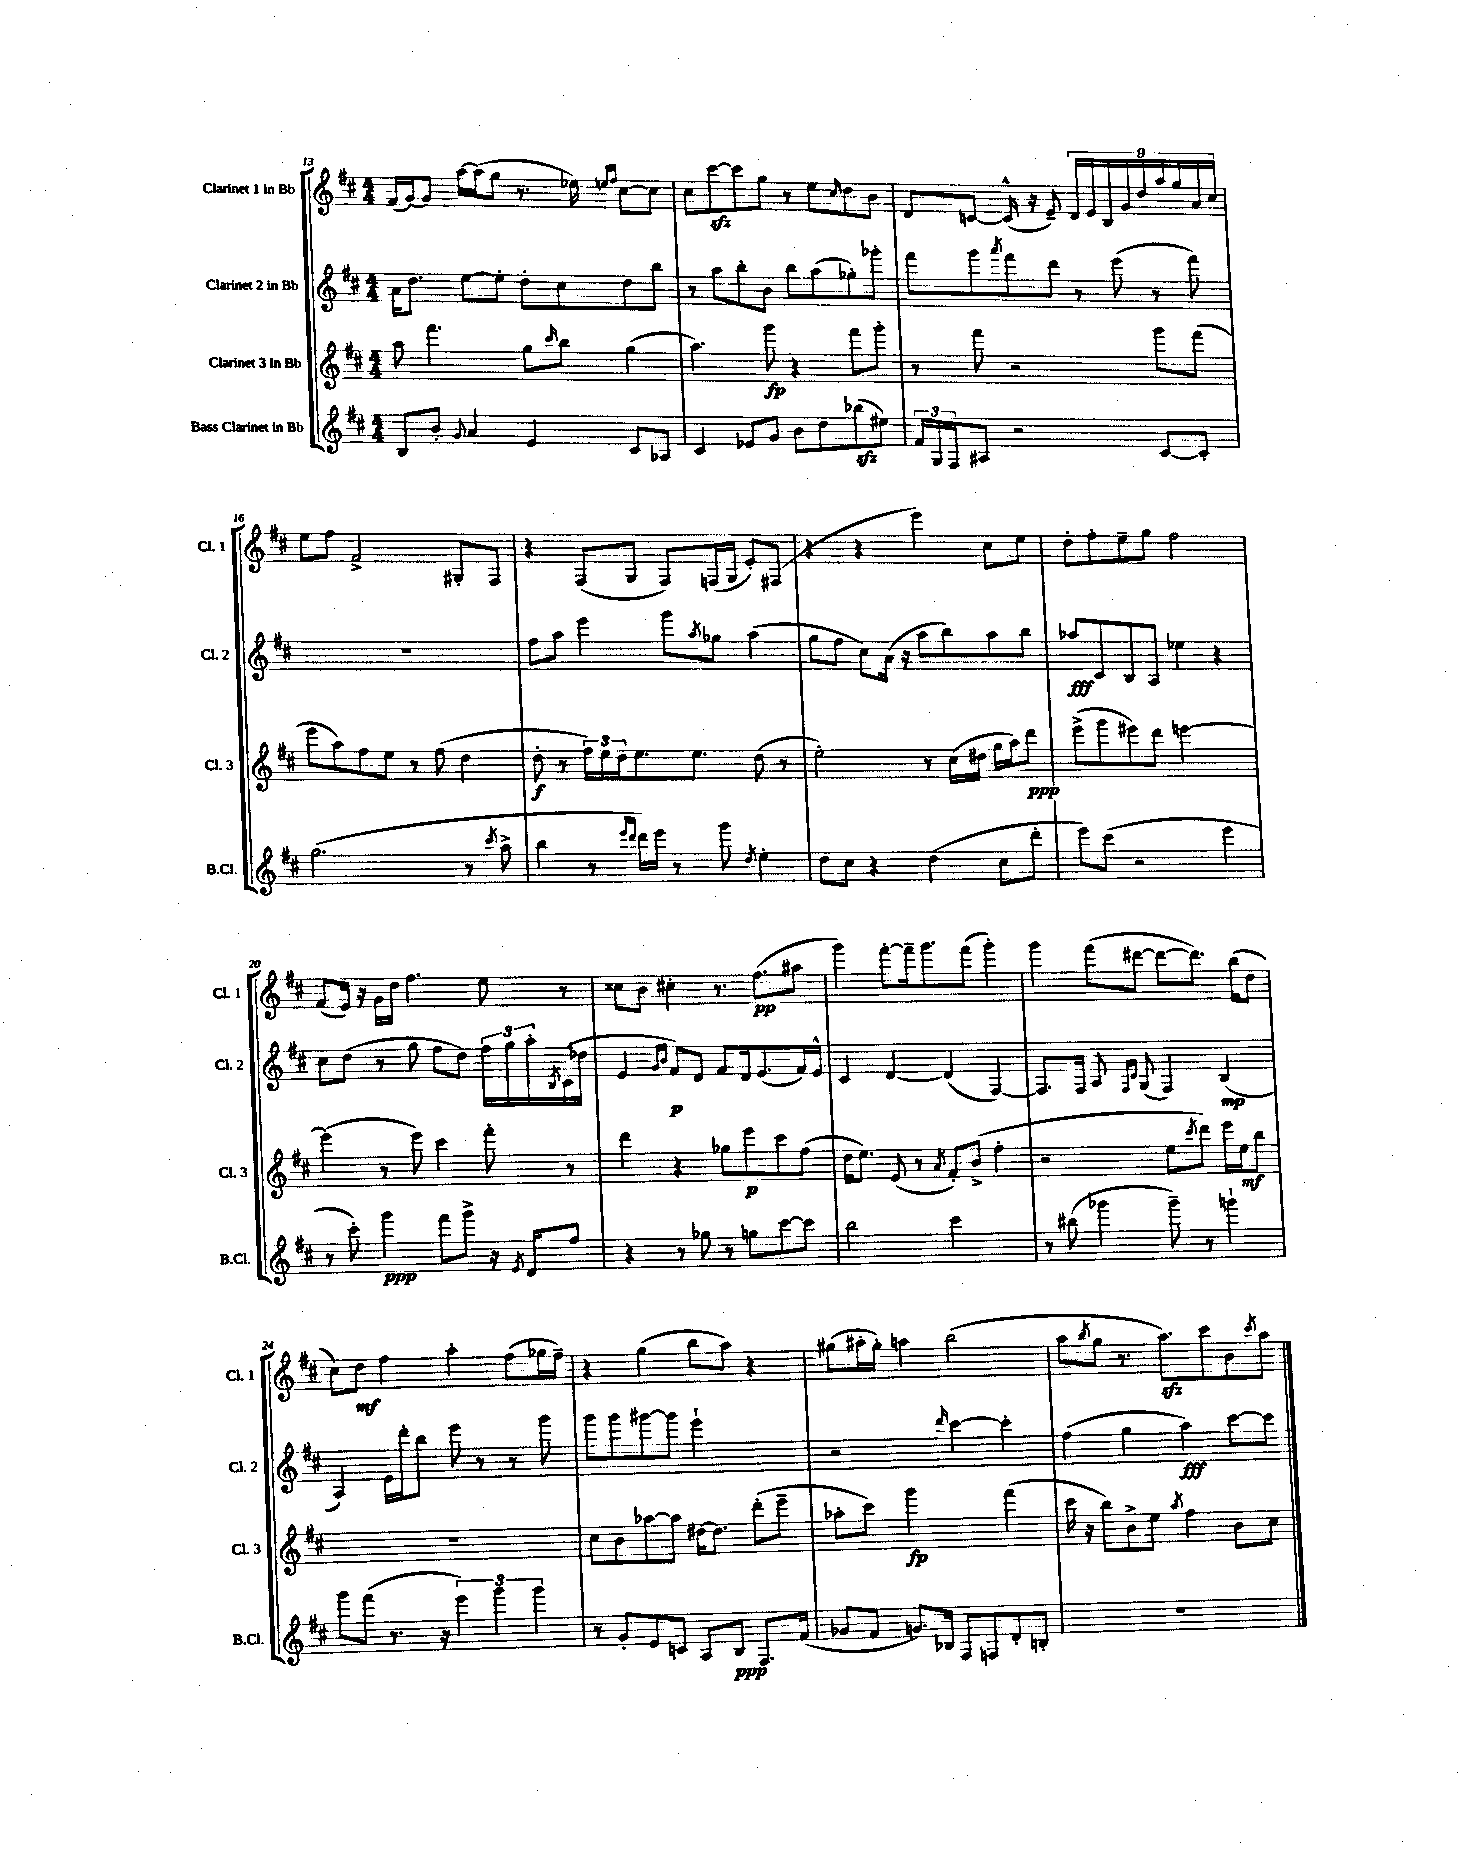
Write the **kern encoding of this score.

**kern	**kern	**kern	**kern
*staff4	*staff3	*staff2	*staff1
*clefG2	*clefG2	*clefG2	*clefG2
*k[f#c#]	*k[f#c#]	*k[f#c#]	*k[f#c#]
*M4/4	*M4/4	*M4/4	*M4/4
8B/L	8aa\	16a\LK	(16f#/LL
.	.	8.dd\J	[16g/J)
8b'/J	4.fff#\	.	8g/]J
8qqg/	.	.	.
4a/	.	[8ee\L	[16aa\LL
.	.	.	(16aa\]J
.	.	8ee'\]J	8gg\J
4e/	8gg\L	8dd'\L	8.r
.	16qqccc#/	.	.
.	8bb\J	8cc#\	.
.	.	.	16ee-\)
.	.	.	16qqee/LL
.	.	.	16qqff#/JJ
8c#/L	(4gg\	8dd\	[8cc#\L
8A-/J	.	8bb\J	8cc#\]J
=	=	=	=
4c#/	4.aa\)	8r	8cc#\L
.	.	8aa\L	[8ccc#\
8e-/L	.	8bb'\	8ccc#\]
8g/J	8ggg\	8b\J	8gg\J
8b\L	4r	8bb\L	8r
8dd\	.	(8aa\	8ee\L
.	.	.	16qqcc#/
(8bb-\	8fff#\L	8gg-'\)	8dd\
8ee#\J)	8ggg'\J	8ggg-'\J	8b\J
=	=	=	=
24f#/LL	8r	8fff#\L	8d/L
24G/	.	.	.
24F#/J	.	.	.
8A#/J	8fff#\	8ggg\	[8c/J
.	.	8qaaa/	.
2r	2r	8fff#\	(16c^^/]
.	.	.	16r
.	.	8ddd\J	8e~/)
.	.	8r	18d/LL
.	.	.	18e/
.	.	.	18B/
.	.	(8eee\	.
.	.	.	18g/
.	.	.	18dd/
[8c#/L	8ggg\L	8r	.
.	.	.	18aa/
.	.	.	18gg/
8c#'/]J	(8fff#\J	8fff#\)	.
.	.	.	18a/
.	.	.	18cc#/JJ
=	=	=	=
(2.gg\	8eee\L	1r	8ee\L
.	8aa\)	.	8ff#\J
.	8ff#\	.	2f#^/
.	8ee\J	.	.
.	8r	.	.
.	(8ff#\	.	.
8r	4dd\	.	8G#'/L
8qccc#/	.	.	.
8aa^\	.	.	8F#/J
=	=	=	=
4bb\	8dd'\	8ff#\L	4r
.	8r	8aa\J	.
8r	24ff#\LL)	4eee\	(8F#/L
.	24ee\	.	.
.	24dd\J	.	.
16qqeee/LL	.	.	.
16qqddd/JJ	.	.	.
16ddd\LL)	8.ee\	.	8G/J
16eee\JJ	.	.	.
8r	.	8ggg\L	8F#/L)
.	8.ee\J	.	.
.	.	8qaa/	.
8ggg\	.	8gg-\J	(16F/L
.	.	.	16G/JJ
8qdd/	.	.	.
4ee'\	(8dd\	(4aa\	8e'/L)
.	8r	.	(8F#/J
=	=	=	=
8dd\L	2ee'\)	8gg\L	4r
8cc#\J	.	8ff#\J	.
4r	.	8cc#\L)	4r
.	.	(16a\Jk	.
.	.	16r	.
(4dd\	8r	8aa\L	4eee\)
.	(16cc#\LL	8bb\)	.
.	16dd#\JJ	.	.
8cc#\L	16gg\LL	8aa\	8cc#\L
.	16aa\J)	.	.
8ddd'\J	8ddd\J	8bb\J	8ee\J
=	=	=	=
8eee\L)	(8eee^\L	8aa-/L	8dd'\L
(8ccc#\J	8ggg\	8c#/	8ff#'\
2r	8eee#\)	8B/	8ee~\
.	8ddd\J	8A/J	8gg\J
.	[2eee\	4ee-\	2ff#\
4eee\	.	4r	.
=	=	=	=
8r	(4eee\]	8cc#\L	(8f#/L
8ccc#'\)	.	(8dd\J	16e/Jk)
.	.	.	16r
4ggg\	8r	8r	16g\LL
.	.	.	16dd\JJ
.	8eee\)	8gg\	4.ff#\
8fff#\L	4ccc#\	8ff#\L	.
8ggg^\J	.	8dd\J)	.
16r	8fff#'\	24ff#\LL	8ee\
.	.	24gg\	.
8qe/	.	.	.
16d/LK	.	.	.
.	.	24aa'\	.
.	.	8qB/	.
8ff#/J	8r	(16c#\	8r
.	.	16dd-\JJ	.
=	=	=	=
4r	4ddd\	4e/	8cc##\L
.	.	.	8b\J
.	.	16qqg/LL	.
.	.	16qqb/JJ	.
8r	4r	8f#/L)	4cc#'\
8gg-\	.	8d/J	.
8r	8gg-\L	8f#/L	8.r
8gg\L	8eee\	16d/k	.
.	.	(8.e/	(8.ff#\L
[8ccc#\	8ccc#\	.	.
8ccc#\]J	(8ff#\J	16f#/L)	8aa#\J
.	.	16e^^/JJ	.
=	=	=	=
2bb\	16dd\LK	4c#/	4ggg\)
.	8.ee\J)	.	.
.	(8e/	[4d/	[8fff#'\L
.	8r	.	16fff#~\]k
.	.	.	8.ggg\
.	8qa/	.	.
2ccc#\	8f#'/L)	(4d/]	.
.	(8b^/J	.	(8fff#\J
.	4ff#'\	[4F#/)	4ggg'\)
=	=	=	=
8r	2r	8.F#/]L	4ggg\
(8bb#\	.	.	.
.	.	16F#/Jk	.
4ggg-\	.	8A/	(8fff#\L
.	.	16qqF#/LL	.
.	.	16qqc#/JJ	.
.	.	(8G/	[8ddd#\J
8ggg-~\)	8ee\L	4F#/)	8ddd#\_L
.	8qccc#/	.	.
8r	8ddd\J)	.	8.ddd#\]J)
4ggg`\	16eee\LL	(4B/	.
.	16ee\J	.	(16bb\LK
.	8bb\J	.	8dd\J
=	=	=	=
8ggg\L	1r	4A/)	8cc#\L)
(8fff#\J	.	.	8dd\J
8.r	.	16e\LL	4ff#\
.	.	16ddd'\J	.
.	.	8bb\J	.
16r	.	.	.
6eee\)	.	8eee\	4aa'\
.	.	8r	.
6ggg\	.	.	.
.	.	8r	(8ff#\L
6ggg\	.	.	.
.	.	8ggg\	16gg-\L
.	.	.	16ff#~\JJ)
=	=	=	=
8r	8cc#\L	8ggg\L	4r
8g'/L	8b\	8ggg\	.
8e/	[8aa-\	[8ggg#\	(4gg\
8c/J	8aa-\]J	8ggg#\]J	.
8A/L	[16dd#\LK	2eee`\	8bb\L
.	8.dd#\]J	.	.
8B/J	.	.	8aa\J)
8.F#/L	(8ddd'\L	.	4r
.	8eee~\J	.	.
(16f#/Jk	.	.	.
=	=	=	=
8g-/L	8aa-'\L	2r	(8gg#\L
8f#/J	8ccc#\J)	.	16aa#'\L
.	.	.	16gg#'\JJ)
8.g/L)	2ggg\	.	4aa\
16B-/Jk	.	.	.
.	.	16qqddd/	.
8F#/L	.	[4ccc#\	(2bb\
8F/	.	.	.
8d'/	(4fff#\	4ccc#'\]	.
8B'/J	.	.	.
=	=	=	=
1r	16ccc#\	(4ff#\	8aa\L
.	16r	.	.
.	.	.	8qbb/
.	8bb\L)	.	8gg\J
.	8b^\	4gg\	8.r
.	8ee\J	.	.
.	.	.	8.aa\L)
.	8qaa/	.	.
.	4ff#\	4aa\)	.
.	.	.	8ccc#\
.	8b\L	[8ccc#\L	8b\
.	.	.	8qccc#/
.	8cc#\J	8ccc#\]J	8aa\J
==	==	==	==
*-	*-	*-	*-
